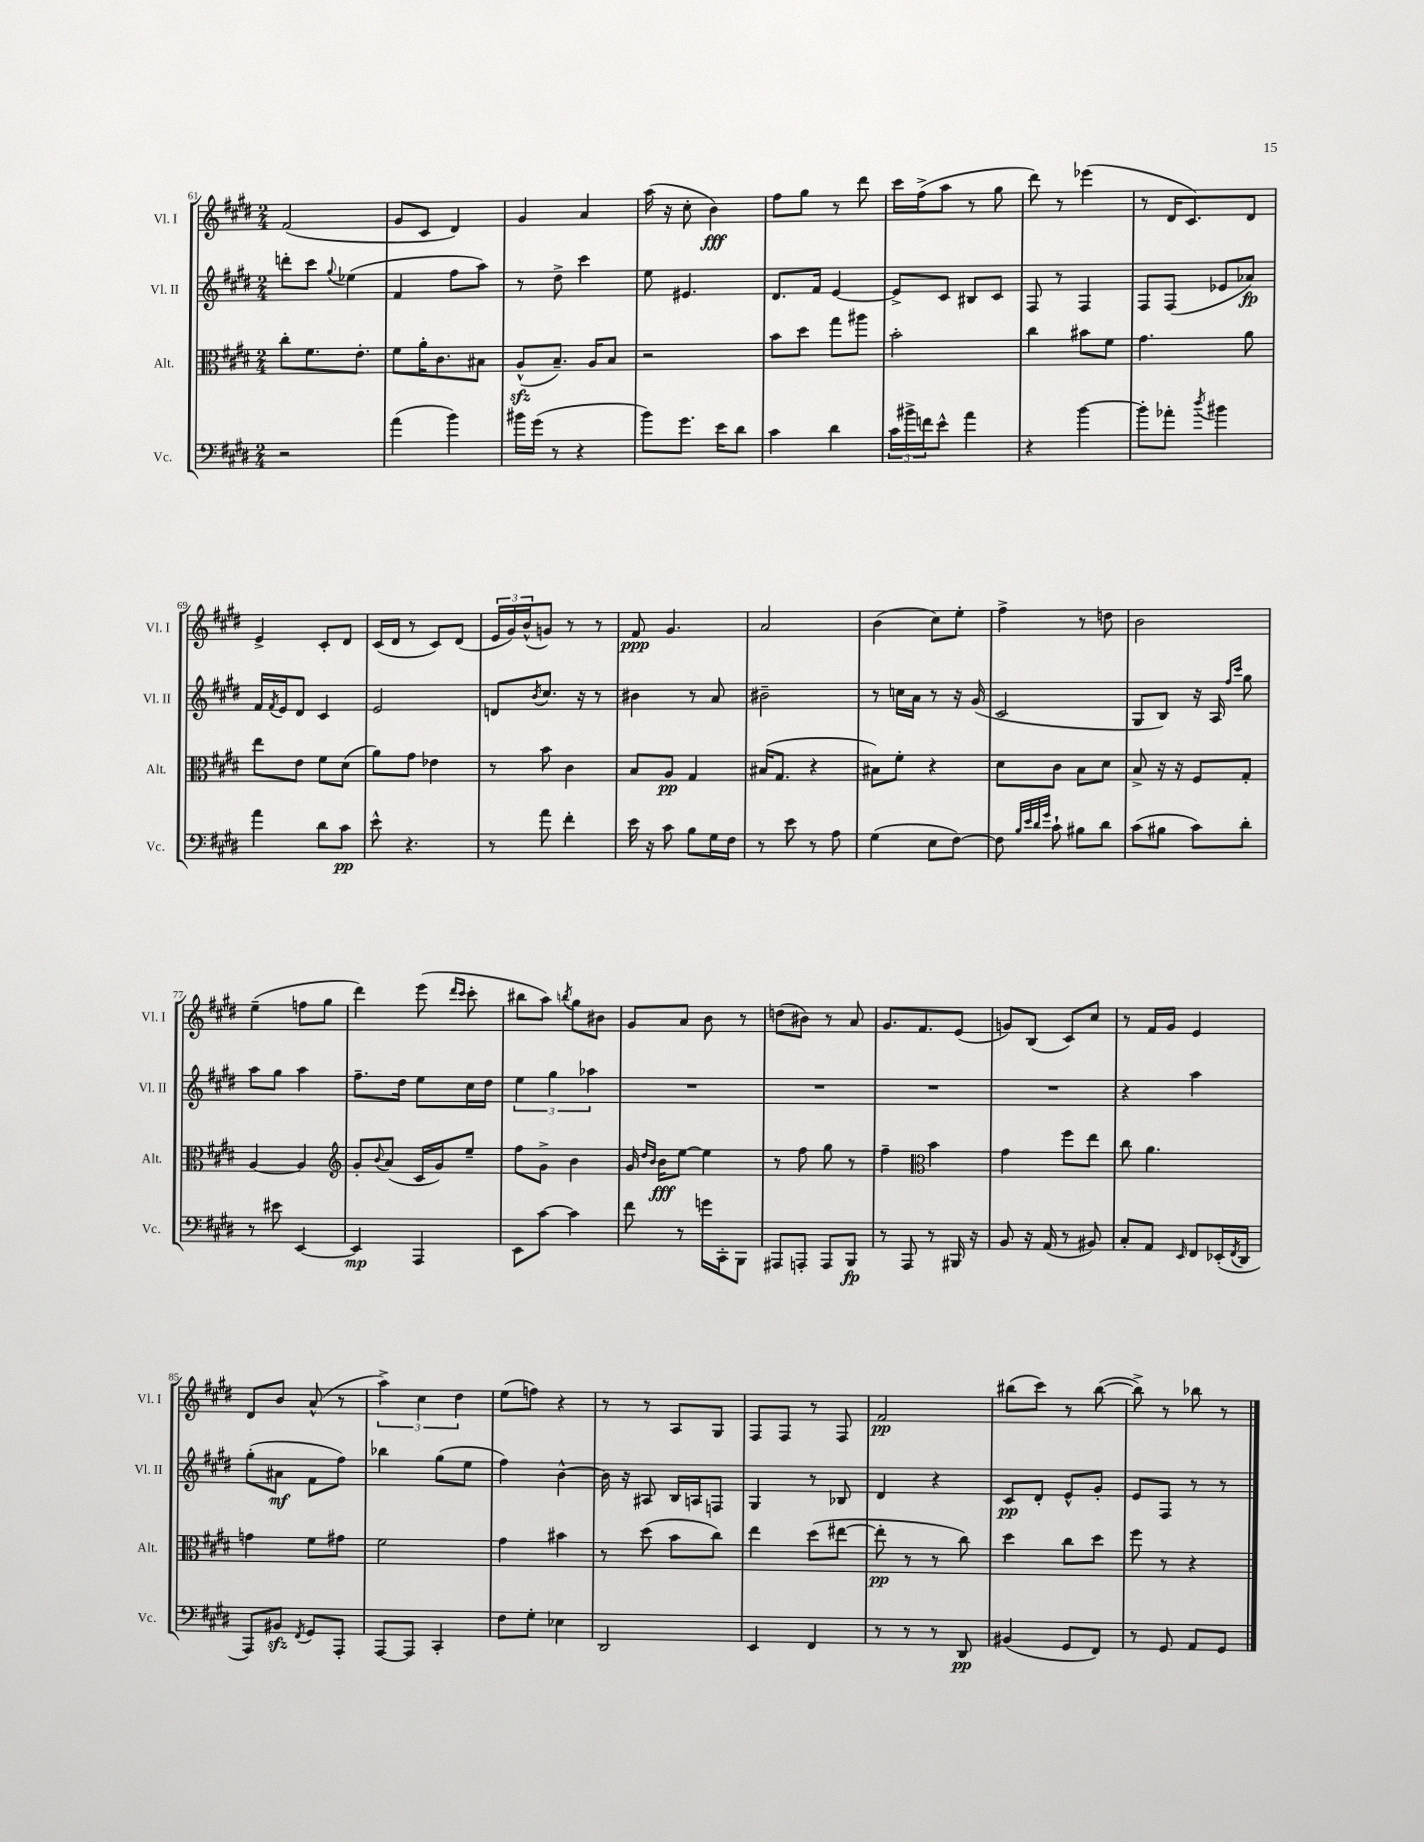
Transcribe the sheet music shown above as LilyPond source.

<<
\new StaffGroup <<
\new Staff = "s0" \with { instrumentName = "Vl. I" shortInstrumentName = "Vl. I" } {
    \clef treble \key e \major \numericTimeSignature \time 2/4
    fis'2( |
    gis'8 cis'8 dis'4) |
    gis'4 a'4 |
    a''16( r16 cis''8-. b'4\fff) |
    fis''8 gis''8 r8 dis'''8 |
    cis'''16 fis''16->( a''8 r8 gis''8 |
    dis'''8) r8 ees'''4( |
    r8 dis'16 cis'8.) dis'8 |
    e'4-> cis'8-. dis'8 |
    cis'16( dis'16 r8 cis'8) dis'8( |
    \tuplet 3/2 { e'16 gis'16) b'16-^( } g'8) r8 r8 |
    fis'8\ppp gis'4. |
    a'2 |
    b'4( cis''8) e''8-. |
    fis''4-> r8 d''8 |
    b'2 |
    e''4--( f''8 gis''8 |
    dis'''4) e'''8( \grace { dis'''16 cis'''16 } cis'''8-. |
    bis''8 a''8) \acciaccatura { b''8 } gis''8 bis'8 |
    gis'8 a'8 b'8 r8 |
    d''8( bis'8) r8 a'8 |
    gis'8. fis'8. e'8( |
    g'8) b8( cis'8) cis''8 |
    r8 fis'16 gis'16 e'4 |
    dis'8 b'8 a'8-^( r8 |
    \tuplet 3/2 { a''4->) cis''4 dis''4 } |
    e''8( f''8) r4 |
    r8 r8 a8 gis8 |
    fis8 fis8 r8 fis8 |
    fis'2\pp |
    bis''8( cis'''8) r8 bis''8~( |
    bis''8->) r8 bes''8 r8 \bar "|." |
}
\new Staff = "s1" \with { instrumentName = "Vl. II" shortInstrumentName = "Vl. II" } {
    \clef treble \key e \major \numericTimeSignature \time 2/4
    d'''8-. cis'''8 \appoggiatura { gis''8 } ees''4( |
    fis'4 fis''8 a''8) |
    r8 dis''8-> cis'''4 |
    e''8 eis'4. |
    dis'8. fis'16 e'4~ |
    e'8-> cis'8 bis8 cis'8 |
    fis8 r8 fis4 |
    fis8 fis8( ees'8 aes'8\fp) |
    fis'16 \acciaccatura { fis'8 } e'16 dis'8 cis'4 |
    e'2 |
    d'8 \acciaccatura { b'8 } cis''8. r16 r8 |
    bis'4 r8 a'8 |
    bis'2-- |
    r8 c''16 a'16 r8 r16 gis'16( |
    cis'2 |
    gis8 b8) r16 a16 \grace { fis''16 cis'''16 } gis''8 |
    a''8 gis''8 a''4 |
    fis''8.-- dis''16 e''8 cis''16 dis''16 |
    \tuplet 3/2 { e''4 gis''4 aes''4 } |
    R2 |
    R2 |
    R2 |
    R2 |
    r4 a''4 |
    gis''8-.( ais'8\mf fis'8 fis''8) |
    bes''4 gis''8( e''8 |
    fis''4) b'4~-^ |
    b'16 r16 ais8 b16 a16 f8 |
    gis4 r8 bes8 |
    dis'4 r4 |
    cis'8\pp dis'8-. e'8-^ gis'8-. |
    e'8 fis8 r8 r8 \bar "|." |
}
\new Staff = "s2" \with { instrumentName = "Alt." shortInstrumentName = "Alt." } {
    \clef alto \key e \major \numericTimeSignature \time 2/4
    cis''8-. fis'8. e'8.-. |
    fis'8 a'16-. cis'8. bis8 |
    a8-^\sfz( b8.--) a16 b8 |
    r2 |
    b'8 dis''8 gis''8 ais''8 |
    b'2-. |
    cis''4 bis'8 fis'8 |
    gis'4. a'8 |
    e''8 e'8 fis'8 dis'8( |
    a'8) gis'8 ees'4 |
    r8 b'8 cis'4 |
    b8 a8\pp gis4 |
    bis16( gis8. r4 |
    bis8) fis'8-. r4 |
    dis'8 cis'8 b8 dis'8 |
    b8-> r16 r16 fis8 gis8-. |
    a4~ a4 |
    \clef treble gis'8-. \appoggiatura { b'8 } a'8( cis'16 gis'16) e''8-- |
    fis''8 gis'8-> b'4 |
    gis'16 \grace { dis''16 b'16 } b'16\fff e''8~ e''4 |
    r8 fis''8 gis''8 r8 |
    fis''4-- \clef alto b'4 |
    gis'4 fis''8 e''8 |
    cis''8 a'4. |
    g'4 fis'8 gis'8 |
    fis'2 |
    gis'4 bis'4 |
    r8 dis''8( b'8 cis''8) |
    e''4 dis''8( eis''8~ |
    eis''8-.\pp r8 r8 cis''8) |
    dis''4 cis''8 dis''8 |
    fis''8 r8 r4 \bar "|." |
}
\new Staff = "s3" \with { instrumentName = "Vc." shortInstrumentName = "Vc." } {
    \clef bass \key e \major \numericTimeSignature \time 2/4
    r2 |
    a'4( b'4) |
    bis'16 gis'16( r8 r4 |
    b'8) gis'8. e'16 dis'8 |
    cis'4 dis'4 |
    \tuplet 3/2 { cis'16 bis'16-> f'16 } e'8-^ a'4 |
    r4 b'4~ |
    b'8-. aes'8-. \acciaccatura { dis''8 } bis'4 |
    a'4 dis'8 cis'8\pp |
    e'8-^ r4. |
    r8 a'8 fis'4-. |
    e'16 r16 cis'8 b8 gis16 fis16 |
    r8 e'8 r8 a8 |
    gis4( e8 fis8~) |
    fis8 \grace { b32 e'32 dis'32 gis'32 } cis'8-! bis8 dis'8 |
    cis'8( bis8 cis'8) dis'8-. |
    r8 eis'8 e,4~ |
    e,4\mp a,,4 |
    e,8 cis'8~ cis'4 |
    fis'8 r8 g'16 cis,16-. b,,8 |
    ais,,8 a,,8-. a,,8 b,,8\fp |
    r8 a,,8 r8 bis,,16 r16 |
    b,8 r16 a,16( r8 bis,8) |
    cis8-. a,8 \grace { e,16 } fis,8 ees,16-.( \acciaccatura { fis,8 } dis,16 |
    a,,8) bis,8\sfz \acciaccatura { fis,8 } gis,8 a,,8-. |
    a,,8~ a,,8 cis,4-. |
    fis8 gis8-. ees4 |
    dis,2 |
    e,4 fis,4 |
    r8 r8 r8 dis,8\pp |
    bis,4( gis,8 fis,8) |
    r8 gis,8 a,8 gis,8 \bar "|." |
}
>>
>>
\layout { \context { \Score currentBarNumber = #61 } }
